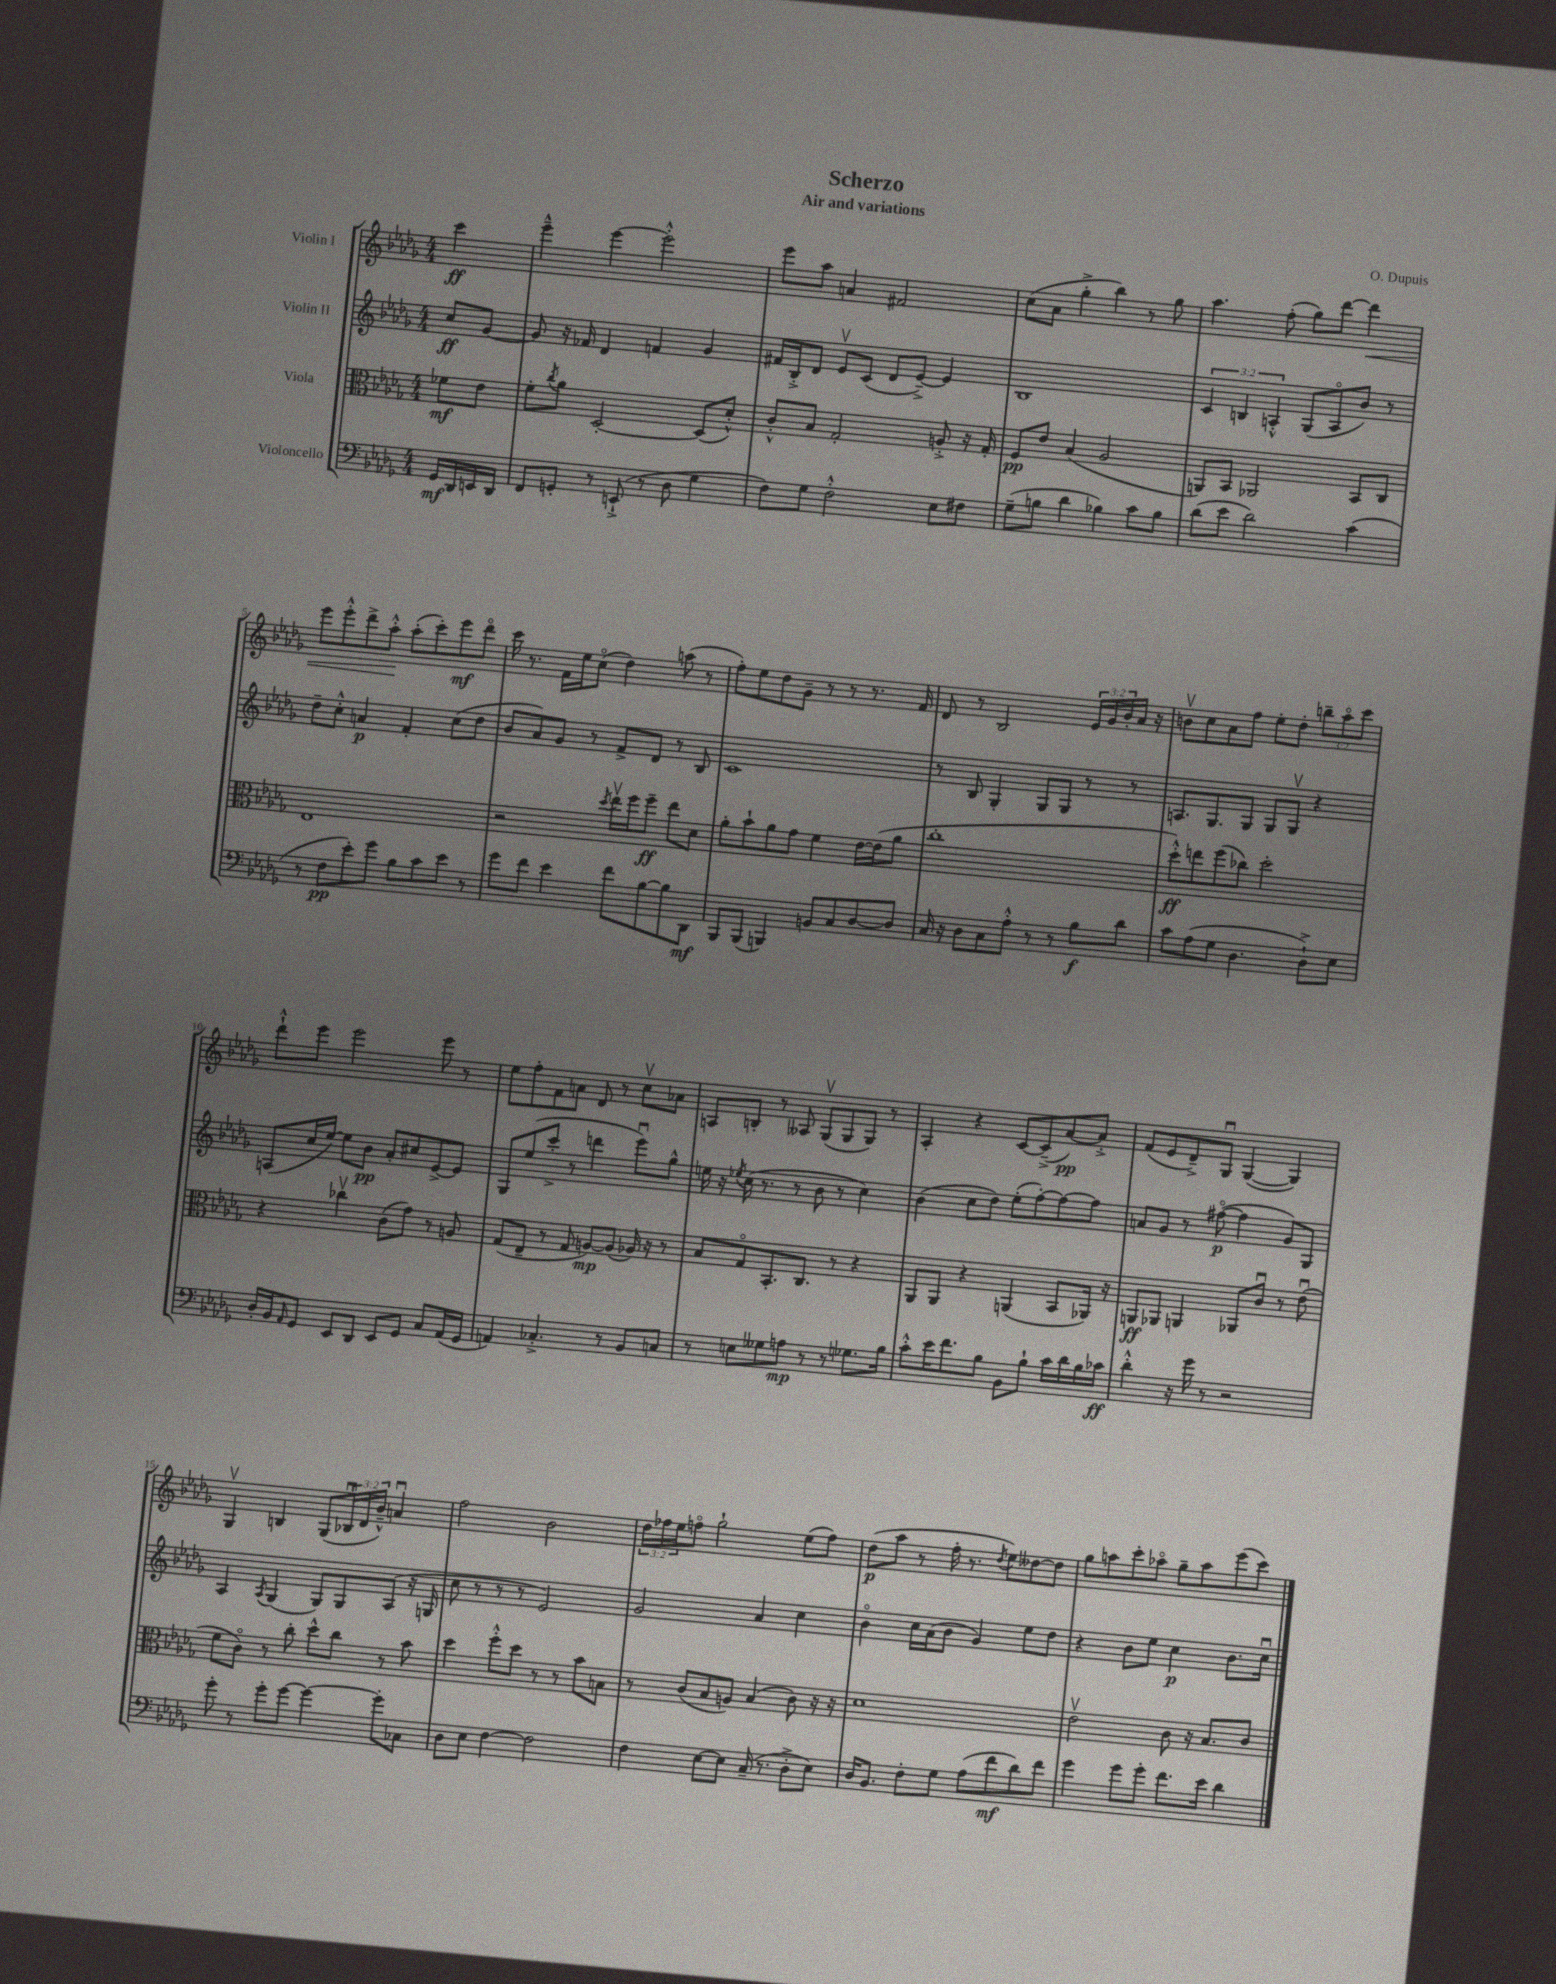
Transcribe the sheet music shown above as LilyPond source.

\header { title = "Scherzo" composer = "O. Dupuis" subtitle = "Air and variations" }
<<
\new StaffGroup <<
\new Staff = "s0" \with { instrumentName = "Violin I" } {
    \clef treble \key des \major \numericTimeSignature \time 4/4 \override Staff.TupletNumber.text = #tuplet-number::calc-fraction-text \partial 4
    c'''4\ff |
    ees'''4---^ ees'''4~ ees'''2-.-^ |
    ees'''8 aes''8 a'4 fis'2 |
    c''8( aes'8 ges''4-.-> bes''4) r8 ges''8 |
    aes''4. f''8-.( ges''8) des'''8~ des'''4\< |
    ees'''8 ees'''8-.-^ des'''8-> aes''8-.-^\! aes''8-.( c'''8-.) ees'''8\mf des'''8\flageolet |
    c'''16 r8. f'16 ees''16 c''8\flageolet( des''4) a''8( r8 |
    f''8-.) ees''8 des''8 ges'8-- r8 r8 r8. f'16 |
    des'8 r8 bes2 \tuplet 3/2 { ees'16 ges'16 bes'16-. } aes'16 r16 |
    b'8\upbow c''8 aes'8 f''8 ees''8-. des''8-. \tuplet 3/2 { b''8-- aes''8\flageolet c'''8 } |
    des'''8-!-^ ees'''8 ees'''2 ees'''8 r8 |
    ees''8 f''8-. f'8 a'8 des'8 r8 c''8\upbow aes'8 |
    a8 b8-. r8 aeses8 ges8\upbow( ges8 ges8) r8 |
    aes4-. r4 c'8~ c'8--->( aes'8~\pp) aes'8-.-> |
    f'8( ees'8 des'8--->) ges8\downbow ges4~( ges4) |
    ges4\upbow b4 ges8( \tuplet 3/2 { bes16\downbow des'16 bes'16---^) } a'4\downbow |
    f''2 bes'2 |
    \tuplet 3/2 { des''16 fes''16 ees''16 } f''8\flageolet ges''2-! ees''8( f''8) |
    des''8\p( aes''8 r8 f''16-. r8. \acciaccatura { des''8 } ees''8) deses''8~ deses''8 |
    ges''8 a''8 c'''8-. aes''8\flageolet ges''8-- aes''8 ees'''8( c'''8) \bar "|." |
}
\new Staff = "s1" \with { instrumentName = "Violin II" } {
    \clef treble \key des \major \numericTimeSignature \time 4/4 \override Staff.TupletNumber.text = #tuplet-number::calc-fraction-text \partial 4
    c''8\ff ges'8~ |
    ges'8 r16 fes'16 des'4 f'4 ges'4 |
    fis'16 bes16-.-> des'8 ees'8\upbow c'8( des'8 ees'8~--->) ees'4 |
    bes1 |
    \tuplet 3/2 { c'4 b4 a4-.-^ } ges8( a8\flageolet bes'8) r8 |
    des''8-- c''8-.-^ a'4\p f'4-. c''8( des''8 |
    bes'8 aes'8) ges'8 r8 f'8-> des'8 r8 bes8 |
    c'1 |
    r8 bes8 ges4-. ges8 ges8 r8 r8 |
    a8. ges8. ges8 ges8 ges8\upbow r4 |
    a8( c''16 ees''16~) ees''8 bes'8\pp aes'8-. cis''8 ees'8~-> ees'8 |
    ges8 ees''8( c'''8-.-> r8 d'''4 ees'''8\downbow) ges''8-^ |
    e''16 r16 \acciaccatura { ees''8 } c''16( r8. r8 bes'8 r8 c''4) |
    bes'4( c''8 des''8) ees''8-.( f''8~-.) f''8~ f''8 |
    a'8 ges'8 r8 fis''8~\flageolet\p( fis''4 ges'8) ges8 |
    aes4 \acciaccatura { aes8 } ges4( ges8) ges8 aes8( r16 g16 |
    c''8 r8 r8 r8 ees'2) |
    ges'2 aes'4 c''4 |
    bes'4\flageolet c''16 aes'16( bes'8 ges'4) ees''8 des''8 |
    r4 bes'8 ees''8 c''4\p bes'8. c''16\downbow \bar "|." |
}
\new Staff = "s2" \with { instrumentName = "Viola" } {
    \clef alto \key des \major \numericTimeSignature \time 4/4 \partial 4
    fes'8\mf ees'8 |
    f'8-. \acciaccatura { c''8 } aes'8 des2~-. des8( des'8-.-^) |
    c'8-.-^ bes8 ges2-. a8-.-> r16 ges16-. |
    f8\pp ees'8 bes4( aes2 |
    a,8) bes,8 aes,2 bes,8 c8 |
    ees1 |
    r2 \acciaccatura { des''8 } ees''16\upbow f''16 f''8--\ff ees''8 des'8 |
    aes'8-. bes'8-! aes'8 ges'8 f'4 ees'16~ ees'16( aes'8 |
    c''1-. |
    des''8-.-^\ff) e''8 f''8( ces''8) des''2-. |
    r4 ces''4\upbow c'8( ges'8) r8 a8 |
    ges8( ees8-- r8 ges8 a8~\mp) a8( aes16) r16 r8 |
    bes8 ges8\flageolet bes,8.-. c8. r8 r4 |
    aes,8 aes,8 r4 a,4( bes,8 aes,16) r16 |
    a,8\ff aes,8 a,4 aes,8 c'8\downbow r8 ees'8\downbow( |
    f'8 c'8\flageolet) r8 c''8-. des''8-^ c''8 r8 bes'8 |
    des''4 f''8-.-^ des''8 r8 r8 bes'8 b8 |
    r8 c'8( bes8 a8) bes4( c'8) r16 r16 |
    des'1 |
    ees'2\upbow c'8 r16 bes8. c'8 \bar "|." |
}
\new Staff = "s3" \with { instrumentName = "Violoncello" } {
    \clef bass \key des \major \numericTimeSignature \time 4/4 \partial 4
    ges,16\mf des,16 e,16 des,16 |
    f,8 g,8-. r8 e,8-!->( r8 des8 ges4 |
    f8) ges8 f2-.-^ ees8 fis8 |
    ges8--( b8 des'4 bes4) c'8 bes8 |
    des'8( ees'8 des'2) c'4( |
    r8 f8\pp ees'8-.) ges'8 bes8 c'8 ees'8 r8 |
    ges'8 f'8 ees'4 f'8 bes8~ bes8 des,8\mf |
    bes,,8 bes,,8( b,,4) b,8 c8 des8~ des8 |
    c16 r16 des8 c8 aes8-.-^ r8 r8 bes8\f des'8 |
    c'8 aes8( ges8 des4. des8-!->) ees8 |
    des16-. bes,16 \grace { aes,16 } ges,8 ees,8 des,8 ees,8 ges,8 c8 aes,16( ges,16 |
    a,4) ces4.-.-> r8 bes,8 c8 |
    r8 e8 geses8 a8\mp r8 r8 ges8. bes16 |
    c'8-.-^ ees'16 f'8. bes8 bes,8 bes8-! c'16 des'16 bes16 ces'16\ff |
    des'4-.-^ r16 ges'16 r8 r2 |
    ges'8-. r8 ges'8-. ges'8~ ges'4~ ges'8-. ces8 |
    des8 ees8 f4~ f2 |
    f4 ees8~ ees8 c16--( r8. des8-.-> ees8) |
    des16 bes,8. f8-. ges8 aes8( f'8\mf des'8) f'8 |
    ges'4 ges'8 ges'8-. f'8. ees'16 des'4 \bar "|." |
}
>>
>>
